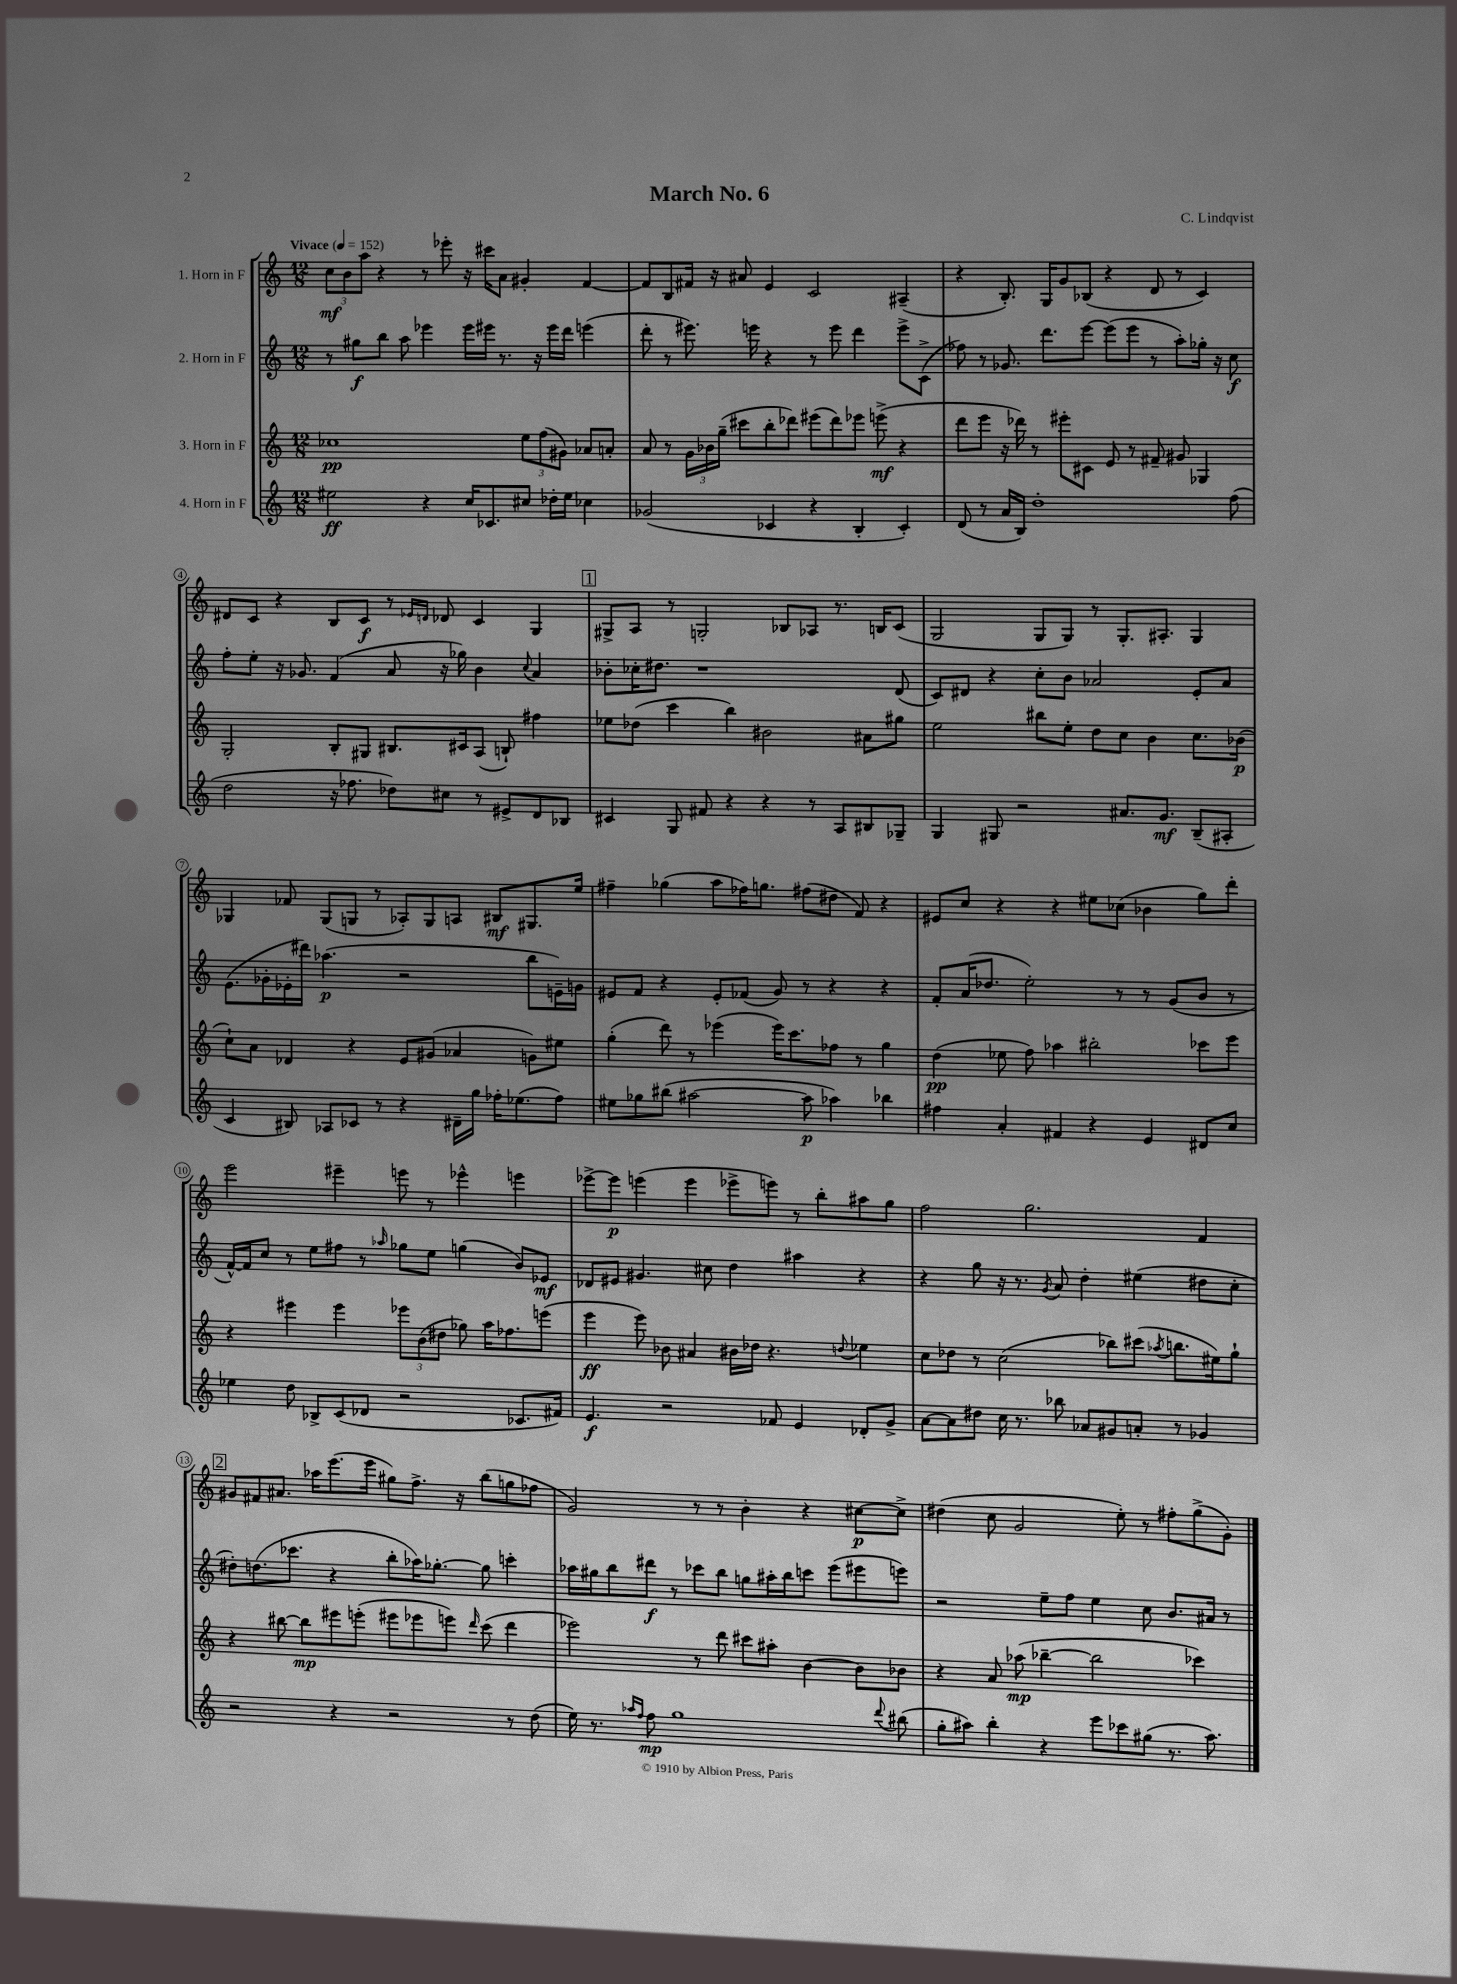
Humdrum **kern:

**kern	**kern	**kern	**kern
*staff4	*staff3	*staff2	*staff1
*clefG2	*clefG2	*clefG2	*clefG2
*k[]	*k[]	*k[]	*k[]
*M12/8	*M12/8	*M12/8	*M12/8
*MM152	*MM152	*MM152	*MM152
2ee#\	1cc-	8r	12cc\L
.	.	.	12b\
.	.	8gg#\L	.
.	.	.	12aa\J
.	.	8bb\J	4r
.	.	8aa\	.
4r	.	4eee-\	8r
.	.	.	8eee-'\
16cc/LK	.	16eee-\LL	16r
8.c-/	.	16eee#\JJ	16ccc#\LK
.	.	8.r	8a\J
8cc#/J	12ee\L	.	4g#'/
.	.	16r	.
.	(12ff\	.	.
16dd-'\LL	.	16eee#\LL	.
.	12g#\J)	.	.
16ee#\JJ	.	16ddd\JJ	.
4cc-\	8a-/L	(4eee\	[4f/
.	8a'/J	.	.
=	=	=	=
(2g-/	8a/	8ddd'\	8f/]L
.	8r	8r	8B/
.	24g\LL	8.eee#\)	16f#/Jk
.	24b-\	.	.
.	.	.	16r
.	(24gg~\JJ	.	.
.	8ccc#\L	.	8a#/
.	.	16eee\	.
4c-/	8bb'\	4r	4e/
.	8ddd-\J)	.	.
4r	(8eee#\L	8r	2c/
.	8ddd-\)	8eee\	.
4B'/	8eee-\J	4ddd\	.
.	(8eee^\	.	.
4c-'/)	4r	8eee^\L	(4A#~/
.	.	(8c^\J	.
=	=	=	=
(8d/	8ddd\L	8ff-\)	4r
8r	8eee\J	8r	.
16a/LL	16r	8.g-/	8.B'/)
16B/JJ)	16ddd-\)	.	.
1dd'	8r	.	.
.	.	8.ddd\L	16G/LK
.	8eee#'\L	.	8g/
.	8c#\J	[8eee\J	(8B-/J
.	8e/	(8eee\]L	4r
.	8r	8eee\J	.
.	8f#~/	8r	8d/
.	8g#/	8aa'\L)	8r
.	4G-/	16gg-'\Jk	4c/)
.	.	16r	.
(8ff\	.	8cc\	.
=	=	=	=
2dd\	2G'/	8ff'\L	8d#/L
.	.	8ee'\J	8c/J
.	.	16r	4r
.	.	8.g-/	.
16r	8B'/L	(4f/	8B/L
8.ff-\	.	.	.
.	8G#/J	.	8c/J
8dd-\L)	8.B#/L	8a/	8r
.	.	.	16qqe-/LL
.	.	.	16qqd/JJ
8cc#\J	.	16r	8d-/
.	16c#/k	16gg-\)	.
8r	(8A/J	4b\	4c/
8e#^/L	8B`/)	.	.
.	.	8qqcc/	.
8d/	4ff#\	4a/	4G/
8B-/J	.	.	.
=	=	=	=
4c#/	8ee-\L	8b-'\L	8G#^/L
.	(8dd-\J	16cc-'\K	8A/J
.	.	8.dd#\J	.
8G/	4ccc\	.	8r
8f#/	.	1r	2G'/
4r	4bb\)	.	.
4r	2b#\	.	.
.	.	.	8B-/L
8r	.	.	8A-/J
8A/L	.	.	8.r
8B#/	8a#\L	.	.
.	.	.	16B/LK
8G-~/J	8gg#\J	(8d/	(8c/J
=	=	=	=
4G/	2ee\	8c/L)	2G/
.	.	8d#/J	.
8G#/	.	4r	.
2r	.	.	.
.	8bb#\L	8cc'\L	8G/L
.	8ee'\J	8b\J	8G/J)
.	8dd\L	2a-/	8r
8.a#/L	8cc\J	.	8.G'/L
.	4b\	.	.
8.g/J	.	.	8.A#'/J
(8B~/L	8.cc\L	8e'/L	4G/
8A#'/J	.	8a-/J	.
.	(16b-\Jk	.	.
=	=	=	=
4c/	8cc`\L)	(8.e\L	4G-/
.	8a\J	.	.
.	.	16g-'\L	.
8B#/)	4d-/	16e-'\	8f-/
.	.	16ddd#\JJ)	.
8A-/L	.	(4.aa-\	(8G-/L
8c-/J	4r	.	8G/J
8r	.	.	8r
4r	8e/L	2r	8A-'/L)
.	(8g#/J	.	8G/
16d#~\LL	4a-/	.	8A/J
16gg\JJ	.	.	.
16ff-'\LK	.	.	8B#/L
(8.ee-\	.	.	.
.	8g\L)	8bb\L	8.G#/
8ff-\J)	8ee#\J	16e~\L)	.
.	.	16g\JJ	16ee/Jk
=	=	=	=
8ee#\L	(4gg'\	8e#/L	4ff#~\
8gg-\	.	8f/J	.
(8bb#\J	8ddd\)	4r	(4gg-\
[2aa#\	8r	.	.
.	(4eee-\	8e#'/L	8aa\L
.	.	(8f-/J	16ff-\K)
.	.	.	8.gg\J
.	16eee-\LK)	8g/)	.
.	8.ccc\	.	.
8aa#\]	.	8r	(8ff#\L
4aa-\)	8ff-\J	4r	8dd#\J
.	8r	.	8f/)
4bb-\	4gg\	4r	4r
=	=	=	=
4ff#\	(4dd\	8f'/L	8e#/L
.	.	(16a/K	8cc/J
.	.	8.dd-/J	.
4a'/	8ee-\	.	4r
.	8ff\)	2ee'\)	.
4f#/	4aa-\	.	4r
4r	2bb#'\	.	8ee#\L
.	.	8r	(8cc-\J
4e/	.	8r	4b-\
.	.	(8g/L	.
8d#/L	8ccc-\L	8b/J	8gg\L)
8cc/J	8eee\J	8r	8ddd'\J
=	=	=	=
4ee-\	4r	[16f^^/LL)	2eee\
.	.	16f/]J	.
.	.	8cc/J	.
8dd\	4eee#\	8r	.
8B-^/L	.	8ee\L	.
(8c/	4eee#\	8ff#\J	4eee#~\
8d-/J	.	8r	.
.	.	16qqaa-/	.
2r	12eee-\L	8gg-\L	8eee\
.	(12b\	.	.
.	.	8ee\J	8r
.	12dd#\J	.	.
.	8gg-\)	(4gg\	4eee-^^\
.	16aa\LK	.	.
.	8.ff-\	.	.
8.c-/L	.	8b/L)	4eee\
.	(8eee\J	8e-/J	.
16f#/Jk)	.	.	.
=	=	=	=
4.e/	4eee\	8d-/L	[8eee-^\L
.	.	8e#/J	8eee-\]J
.	8eee\)	4.g#/	(4eee\
2r	8b-\	.	.
.	4a#/	.	4eee\
.	.	8cc#\	.
.	16b#\LL	4dd\	8eee-^\L
.	16dd-\JJ	.	.
8f-/	4.r	.	8eee\J)
4e/	.	4aa#\	8r
.	.	.	8bb'\L
.	8qqdd/	.	.
8d-'/L	4ee-\	4r	8aa#\
8g^/J	.	.	8gg\J
=	=	=	=
[8a\L	8cc\L	4r	2ff\
8a\]	8dd-\J	.	.
8dd#\J	8r	8gg\	.
16cc\	(2cc\	16r	.
8.r	.	8.r	.
.	.	.	2.gg\
.	.	8qg/	.
8bb-\	.	8a/	.
8a-/L	.	4dd'\	.
8g#/	8bb-\L)	.	.
8a'/J	(8ccc#\J	(4ee#\	.
.	8qaa-/	.	.
8r	8.bb\L	.	.
4g-/	.	8dd#\L	4f/
.	16ee#\k)	.	.
.	8gg`\J	8cc'\J	.
=	=	=	=
2r	4r	8dd#'\L)	8g#/L
.	.	(8.dd\	8f#/
.	[8bb#\	.	8.a#/J
.	.	8.ccc-\J	.
.	8bb#\]L	.	.
.	.	.	16aa-\LK
4r	8eee#\	4r	(8.eee\
.	(8eee'\J	.	.
.	.	.	16eee\Jk
2r	8eee#\L	8bb'\L	8gg#\L)
.	8eee-\	16aa-\K)	8.ff^\J
.	.	[8.gg-'\J	.
.	8eee\J)	.	.
.	.	.	16r
.	16qqddd/	.	.
.	(8ccc\	8gg-\]	(8bb\L
8r	4ddd\	4ccc'\	8gg\
(8dd\	.	.	8ff-\J
=	=	=	=
16ee\)	2eee-\)	16aa-\LL	2g/)
8.r	.	16gg#\J	.
.	.	8bb\	.
16qqaa-/LL	.	.	.
16qqff/JJ	.	.	.
8ff\	.	8ddd#\J	.
1gg	.	8r	.
.	8r	8ccc-\L	8r
.	8ddd\	8bb\J	8r
.	8ccc#\L	8gg\L	4b'\
.	8aa#'\J	16aa#'\L	.
.	.	16bb\J	.
.	[4b\	8ccc\J	4r
.	.	(8eee\L	.
.	8b\]L	8eee#\	[8cc#\L
8qqddd/	.	.	.
(8bb#\	8b-\J	8eee\J)	8cc#^\]J
=	=	=	=
8gg'\L	4r	2r	(4dd#\
8aa#\J)	.	.	.
4bb'\	8a/	.	8cc\
.	(8aa-\	.	2g/
4r	[4bb-~\	8ee~\L	.
.	.	8ff\J	.
8eee\L	2bb-\]	4ee\	.
8ccc-\	.	.	8ee'\)
(8gg#\J	.	8cc\	8r
8.r	.	8.b/L	8ff#'\L
.	4ccc-\)	.	(8gg^\
8.aa#\)	.	16a#/Jk	.
.	.	8r	8g'\J)
==	==	==	==
*-	*-	*-	*-
